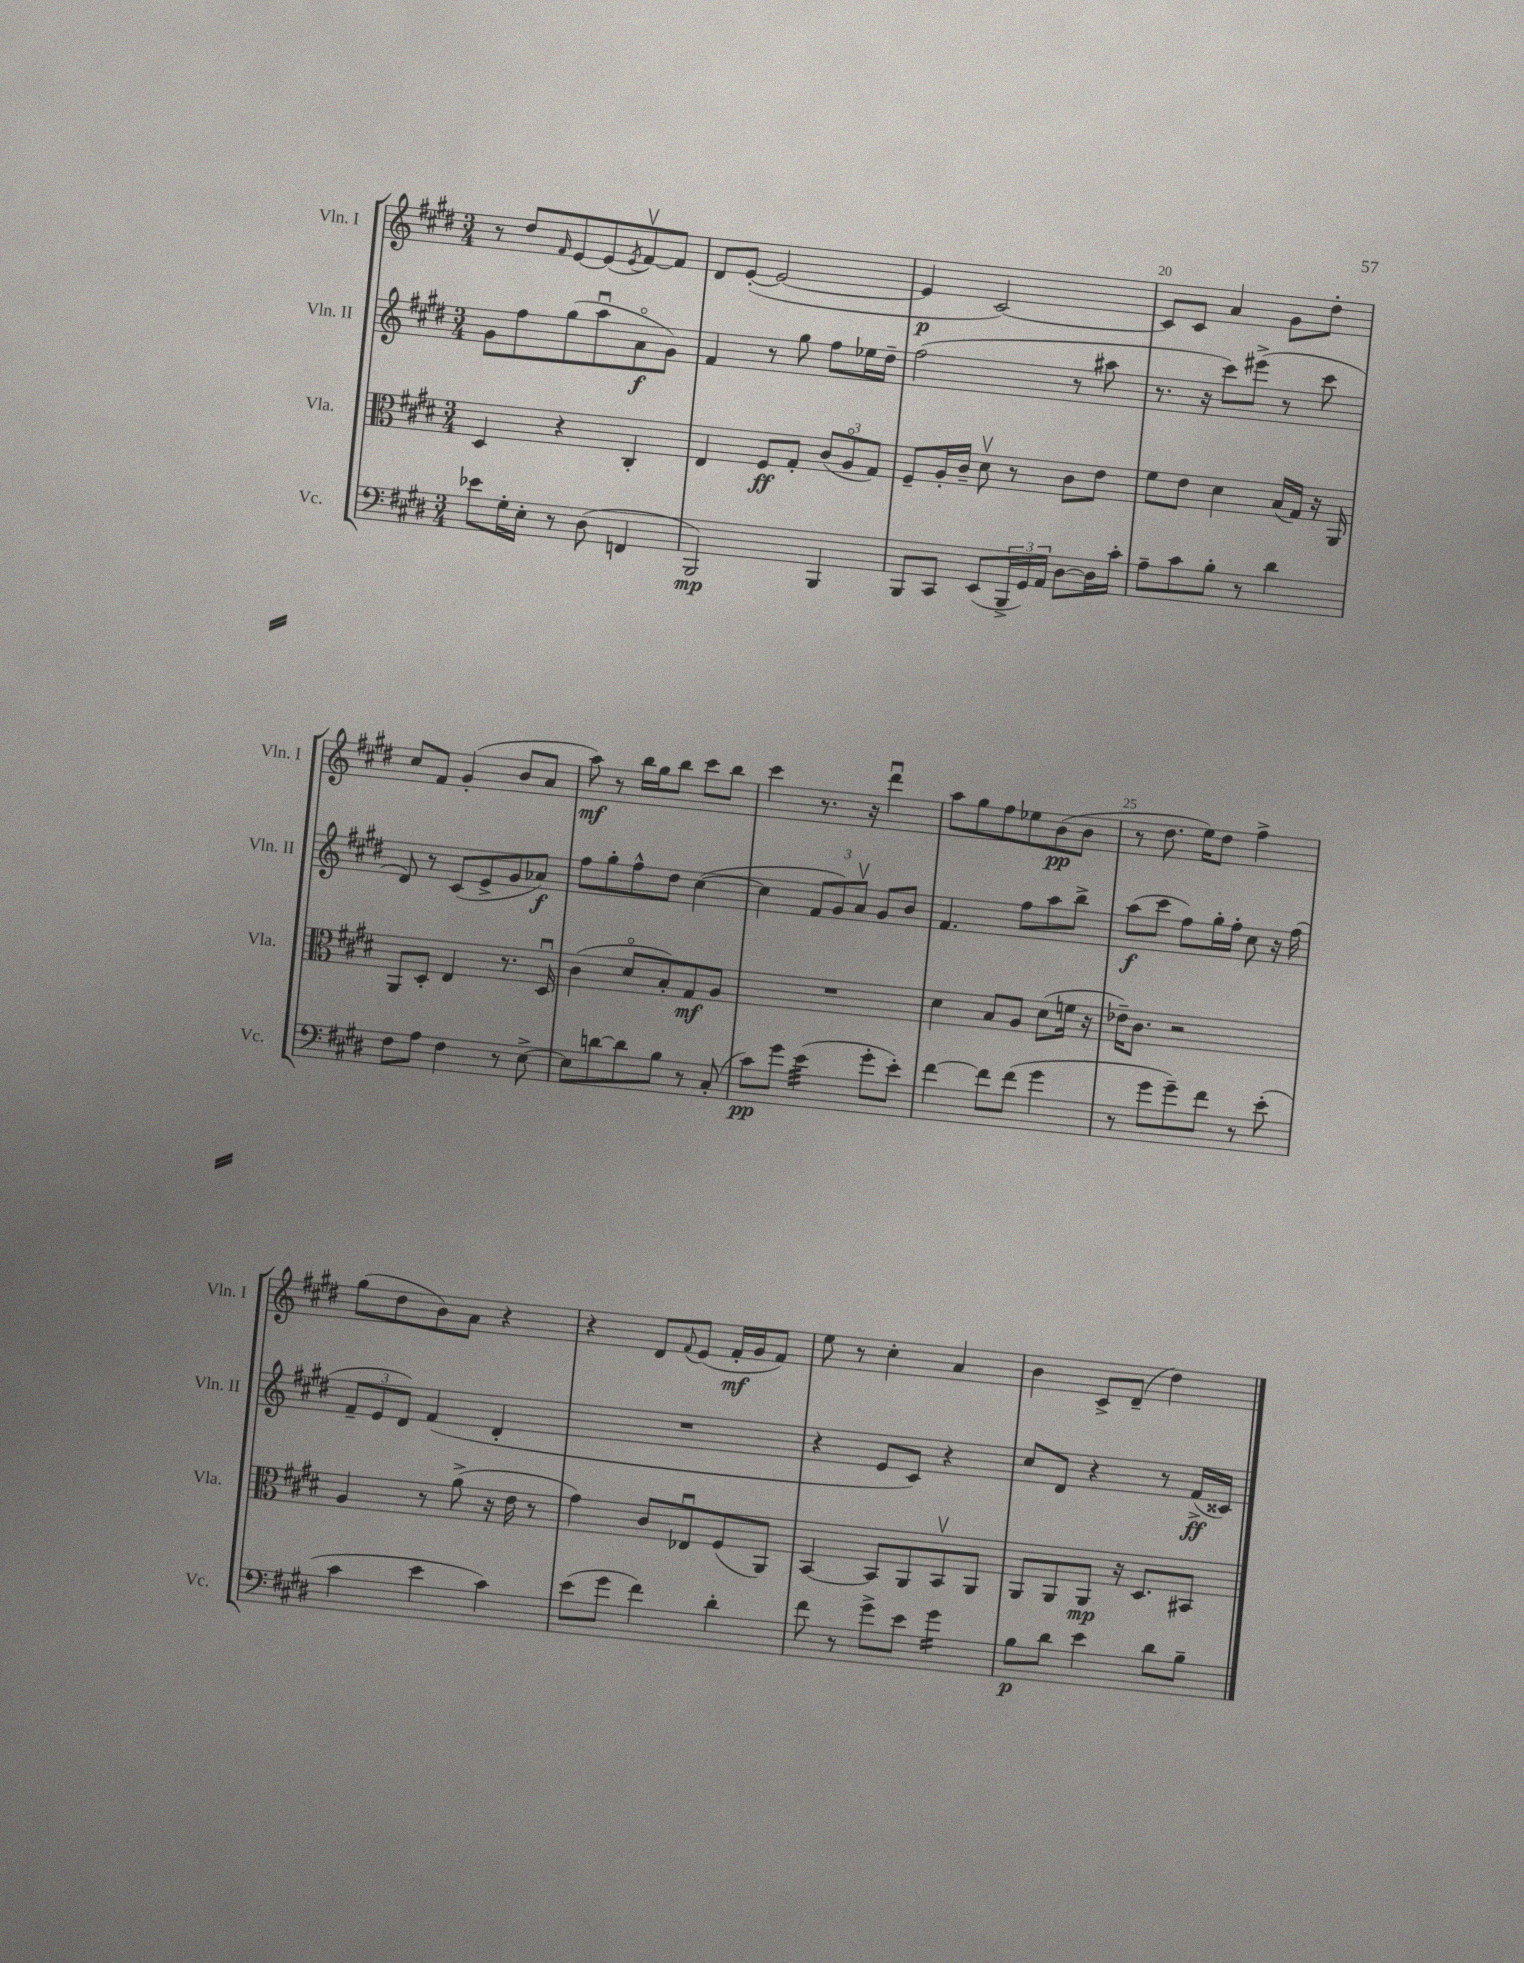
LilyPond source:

<<
\new StaffGroup <<
\new Staff = "s0" \with { instrumentName = "Vln. I" shortInstrumentName = "Vln. I" } {
    \clef treble \key e \major \numericTimeSignature \time 3/4
    r8 dis''8 \grace { fis'16 } e'8~ e'8( \acciaccatura { e'8 } fis'8~\upbow) fis'8 |
    dis'8 e'8~-.( e'2~ |
    e'4\p cis'2~) |
    cis'8 cis'8 a'4 gis'8 dis''8-. |
    cis''8 fis'8 gis'4-.( b'8 a'8 |
    a''8\mf) r8 b''16 gis''16 b''8 cis'''8 b''8 |
    cis'''4 r8. r16 dis'''4\downbow |
    a''8 gis''8 fis''8 ees''8 b'8\pp( b'8 |
    r8 dis''8. e''16) dis''8 fis''4-> |
    gis''8( dis''8 b'8) a'8 r4 |
    r4 dis'8 \appoggiatura { fis'8 } e'8( fis'16-.\mf gis'16 fis'8) |
    e''8 r8 cis''4-. a'4 |
    b'4 cis'8-> dis'8--( dis''4) \bar "|." |
}
\new Staff = "s1" \with { instrumentName = "Vln. II" shortInstrumentName = "Vln. II" } {
    \clef treble \key e \major \numericTimeSignature \time 3/4
    gis'8 fis''8 gis''8( a''8\downbow a'8\flageolet\f gis'8) |
    fis'4 r8 gis''8 fis''8 ees''16 dis''16-- |
    fis''2( r8 ais''8 |
    r8. r16 cis'''8) eis'''8->( r8 cis'''8 |
    dis'8) r8 cis'8( e'8-> gis'8 aes'8\f) |
    fis''8 gis''8-. fis''8-^ dis''8 cis''4~( |
    cis''4 \tuplet 3/2 { fis'8 gis'8) a'8\upbow } gis'8 b'8 |
    fis'4. fis''8 a''8 b''8-> |
    a''8\f( cis'''8 fis''8) gis''16-. fis''16-. cis''8 r16 fis''16( |
    \tuplet 3/2 { fis'8-- e'8 dis'8) } fis'4( dis'4-. |
    R2. |
    r4 e'8 cis'8) r4 |
    cis''8 dis'8 r4 r8 fis'16->\ff( cisis'16) \bar "|." |
}
\new Staff = "s2" \with { instrumentName = "Vla." shortInstrumentName = "Vla." } {
    \clef alto \key e \major \numericTimeSignature \time 3/4
    dis4 r4 cis4-. |
    e4 fis8\ff gis8-. \tuplet 3/2 { cis'8( a8\flageolet gis8) } |
    fis8-- a16-. cis'16-- dis'8\upbow r8 cis'8 e'8 |
    fis'8 e'8 dis'4 b16( gis16) r16 a,16 |
    a,8 dis8-. e4 r8. dis16\downbow |
    cis'4( dis'8\flageolet b8-.) gis8\mf a8 |
    R2. |
    dis'4 b8 a8 dis'8( f'16 r16 |
    ees'16--) cis'8. r2 |
    a4 r8 a'8->( r16 e'16 r8 |
    gis'4) cis'8 ees8\downbow fis8( a,8) |
    b,4~ b,8 a,8 b,8\upbow a,8 |
    a,8 a,8 a,8\mp r16 dis8. bis,8 \bar "|." |
}
\new Staff = "s3" \with { instrumentName = "Vc." shortInstrumentName = "Vc." } {
    \clef bass \key e \major \numericTimeSignature \time 3/4
    ees'8 gis16-. e16-. r8 dis8( f,4 |
    b,,2\mp) b,,4 |
    b,,8 cis,8 e,8( \tuplet 3/2 { b,,16-> gis,16) a,16 } dis8~ dis16 cis'16-. |
    a8-- cis'8 b8-. r8 dis'4 |
    fis8 a8 fis4 r8 e8~-> |
    e8 d'8~ d'8 b8 r8 cis8-.( |
    cis'8\pp) gis'8 e'4:32( gis'8-. e'8-.) |
    fis'4~ fis'8 fis'8( gis'4 |
    r8 gis'8 gis'8--) fis'8 r8 e'8-.( |
    cis'4 e'4 cis'4) |
    e'8( gis'8 fis'4) dis'4-. |
    fis'8 r8 gis'8-> e'8 gis'4:16 |
    b8\p dis'8 e'4 dis'8 b8-- \bar "|." |
}
>>
>>
\layout { \context { \Score currentBarNumber = #17 \override BarNumber.break-visibility = ##(#f #t #t) barNumberVisibility = #(every-nth-bar-number-visible 5) } }
